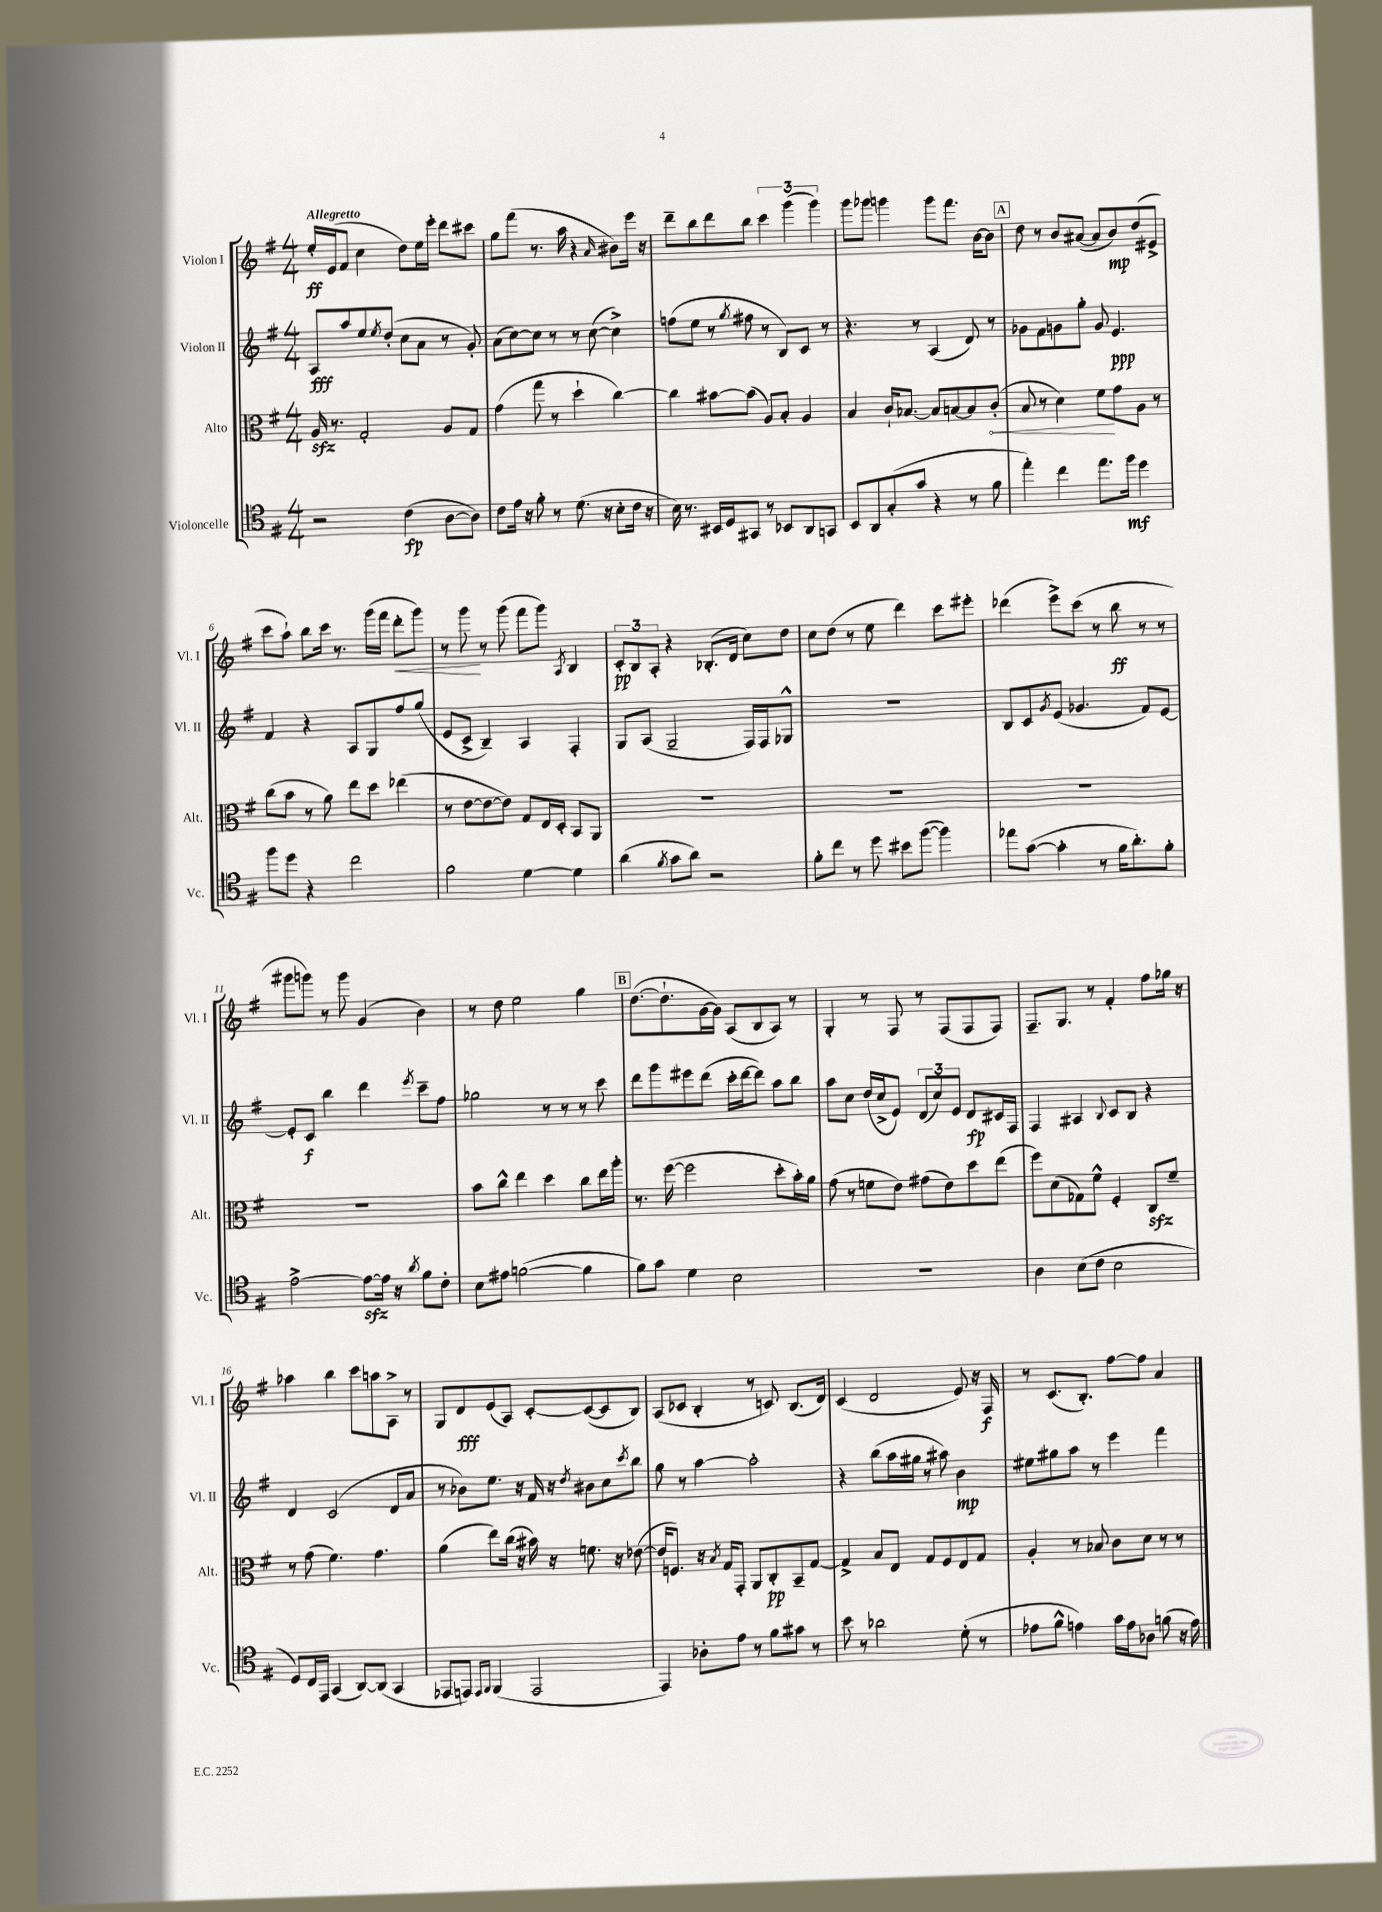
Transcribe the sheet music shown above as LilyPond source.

<<
\new StaffGroup <<
\new Staff = "s0" \with { instrumentName = "Violon I" shortInstrumentName = "Vl. I" } {
    \clef treble \key g \major \numericTimeSignature \time 4/4 \tempo "Allegretto"
    e''16-.\ff e'16( fis'8 c''4 d''8) e''16 e'''16-. d'''8 cis'''8 |
    g''8 fis'''8( r8. a''16 r4 \grace { a'16 } bis'8) e'''16 r16 |
    d'''8-- b''8 d'''8 b''8 \tuplet 3/2 { c'''4 g'''4( g'''4) } |
    g'''8 ges'''8 g'''4 g'''8 fis'''8. b'16~ b'8 |
    \mark \markup { \box "A" } d''8 r8 b'8 ais'8~( ais'8 b'8\mp) d''8( eis'8-> |
    c'''8 a''8-!) b''8 c'''16 r8. g'''16( fis'''16 d'''8-.\< g'''8) |
    r8 g'''8\! r8 g'''8( fis'''8 g'''8) \acciaccatura { a8 } b4 |
    \tuplet 3/2 { c'8-.\pp b8 a8-. } r4 bes8.-.( d'16 c''8) d''8 |
    c''8 d''8( r8 e''8 d'''4) c'''8 eis'''8-. |
    des'''4( e'''8->) c'''8( r8 b''8\ff r8 r8 |
    gis'''8 g'''8) r8 g'''8 g'4( b'4) |
    r8 d''8 e''2 g''4 |
    \mark \markup { \box "B" } d''8.~( d''8.-! g'16~ g'16) a8( b8 a8) r8 |
    g4-. r8 fis8 r8 fis8( fis8 fis8) |
    fis8.-- g8. r8 fis'4-. fis''8 ges''16 r16 |
    aes''4 b''4 c'''8 a''8 a8-> r8 |
    g8 d'8\fff e'8( a8) c'8~-. c'8~( c'8 b8) |
    a8( ces'8 b4-. r8 c'8) b8.( d'16) |
    c'4( d'2 e'8) r16 fis16\f |
    r8 c'8.( b8.-.) fis''8~ fis''8 a'4 \bar "|." |
}
\new Staff = "s1" \with { instrumentName = "Violon II" shortInstrumentName = "Vl. II" } {
    \clef treble \key g \major \numericTimeSignature \time 4/4
    a8\fff a''8 e''8 \acciaccatura { e''8 } d''8-.( c''8 a'8 r8 g'8-.) |
    a'8( c''8~) c''8 r8 r8 c''8~( c''4->) |
    f''8( e''8 r8 \acciaccatura { g''8 } fis''8 r8 b8) c'8 r8 |
    r4. r8 a4( d'8) r8 |
    \mark \markup { \box "A" } ges'8 fis'8 g'8 g''8-. g'8 e'4.\ppp |
    fis'4 r4 a8 g8 fis''8 g''8( |
    e'8 c'8-> b4--) a4 fis4-. |
    g8 a8( g2-- fis16) fis16 ges8-^ |
    R1 |
    b8 c'8 \acciaccatura { g'8 } e'8( ges'4. fis'8) e'8~ |
    e'8-. c'8\f b''4 d'''4 \acciaccatura { e'''8 } c'''8-- fis''8 |
    ges''2 r8 r8 r8 c'''8 |
    \mark \markup { \box "B" } d'''8 g'''8 eis'''8 d'''8( c'''16-. d'''16~ d'''8) a''8 b''8 |
    a''8 c''8 d''16( c''16-> e'8) \tuplet 3/2 { d'8( c''8) e'8 } d'8\fp cis'16 fis16 |
    fis4 ais4 \appoggiatura { b8 } c'8 b8 r4 |
    d'4 c'2( d'8 a'8 |
    r8 bes'8) e''8. r16 fis'16 r16 \acciaccatura { d''8 } bis'8 c''8 \acciaccatura { c'''8 } b''8 |
    g''8 r8 a''4~ a''2-. |
    r4 b''8( a''16 gis''16 r8 ais''8) b'4\mp |
    eis''8 gis''8 a''8 r8 e'''4 fis'''4 \bar "|." |
}
\new Staff = "s2" \with { instrumentName = "Alto" shortInstrumentName = "Alt." } {
    \clef alto \key g \major \numericTimeSignature \time 4/4
    a16\sfz r8. g2-. a8 g8 |
    g'4( g''8 r8 d''4-! c''4~) |
    c''4 bis'8~ bis'8( a8) b8-. a4 |
    b4 c'16-! bes8.~ bes8 b8~ b8 \once \override Hairpin.circled-tip = ##t c'8-.\<( |
    \mark \markup { \box "A" } b8 r8 d'4) fis'8\! g'8 a8 r8 |
    c''8( b'8 r8 a'8) e''8 d''8 ees''4( |
    r8 e'8~ e'8~ e'8) g8 e16 d16-. b,8 a,8 |
    R1 |
    R1 |
    R1 |
    R1 |
    b'8 c''8-^ e''4 d''4 c''8 e''16 a''16-. |
    \mark \markup { \box "B" } r8. fis''16~( fis''2 d''8-. b'16-.) a'16 |
    g'8( r8 f'8 e'8) gis'8( e'8) d''8 e''8( |
    fis''8) d'8( ges8) fis'8-^ fis4-. c8\sfz fis'8-- |
    r8 g'8( fis'4.) g'4. |
    a'4( e''8) c''16( r16 bis'16) r16 f'8. r16 ees'8~( |
    ees'16 f8.) r16 \acciaccatura { b8 } g16 g,8-. a,8 c8-.\pp b,8-- g8~ |
    g4-> b8 e8 g8 fis8 e8 g8 |
    a4-. r8 bes8 c'8 d'8 r8 r8 \bar "|." |
}
\new Staff = "s3" \with { instrumentName = "Violoncelle" shortInstrumentName = "Vc." } {
    \clef tenor \key g \major \numericTimeSignature \time 4/4
    r2 c'4\fp( a8~ a8) |
    c'8 e'16 r16 fis'8-. r8 d'8.( r16 b8-. c'16 r16 |
    b16) r8. bis,16 d16 gis,8 r8 bes,8 a,8 g,8 |
    b,8 a,8 g8-.( g'8 r4 r8 fis'8 |
    \mark \markup { \box "A" } e''4-.) c''4 e''8. fis''16\mf d''4 |
    fis''8 d''8 r4 c''2 |
    fis'2 d'4~ d'4 |
    a'4( \acciaccatura { fis'8 } g'8 a'8) r2 |
    fis'8-. c''8 r8 d''8 bis'8 fis''8~( fis''4) |
    ees''8 g'8~( g'4-. r8 fis'16 a'8.-.) fis'8-. |
    e'2~-> e'8~\sfz e'16 r16 \acciaccatura { a'8 } fis'8 c'8-. |
    b8 eis'8 f'2~( f'4 |
    \mark \markup { \box "B" } fis'8) g'8 d'4 b2 |
    R1 |
    a4 b8( c'8 b2 |
    d8) c16 e,16 g,4( a,8~) a,8( g,4 |
    ees,8 e,8) \grace { e,16 fis,16 } fis,4( e,2 |
    e,4) aes8-. e'8 r8 fis'8 gis'8 r8 |
    b'8 r8 aes'2 d'8-.( r8 |
    ees'8 fis'8-^ e'4) g'16 e'16 aes8 f'8( r16 e'16) \bar "|." |
}
>>
>>
